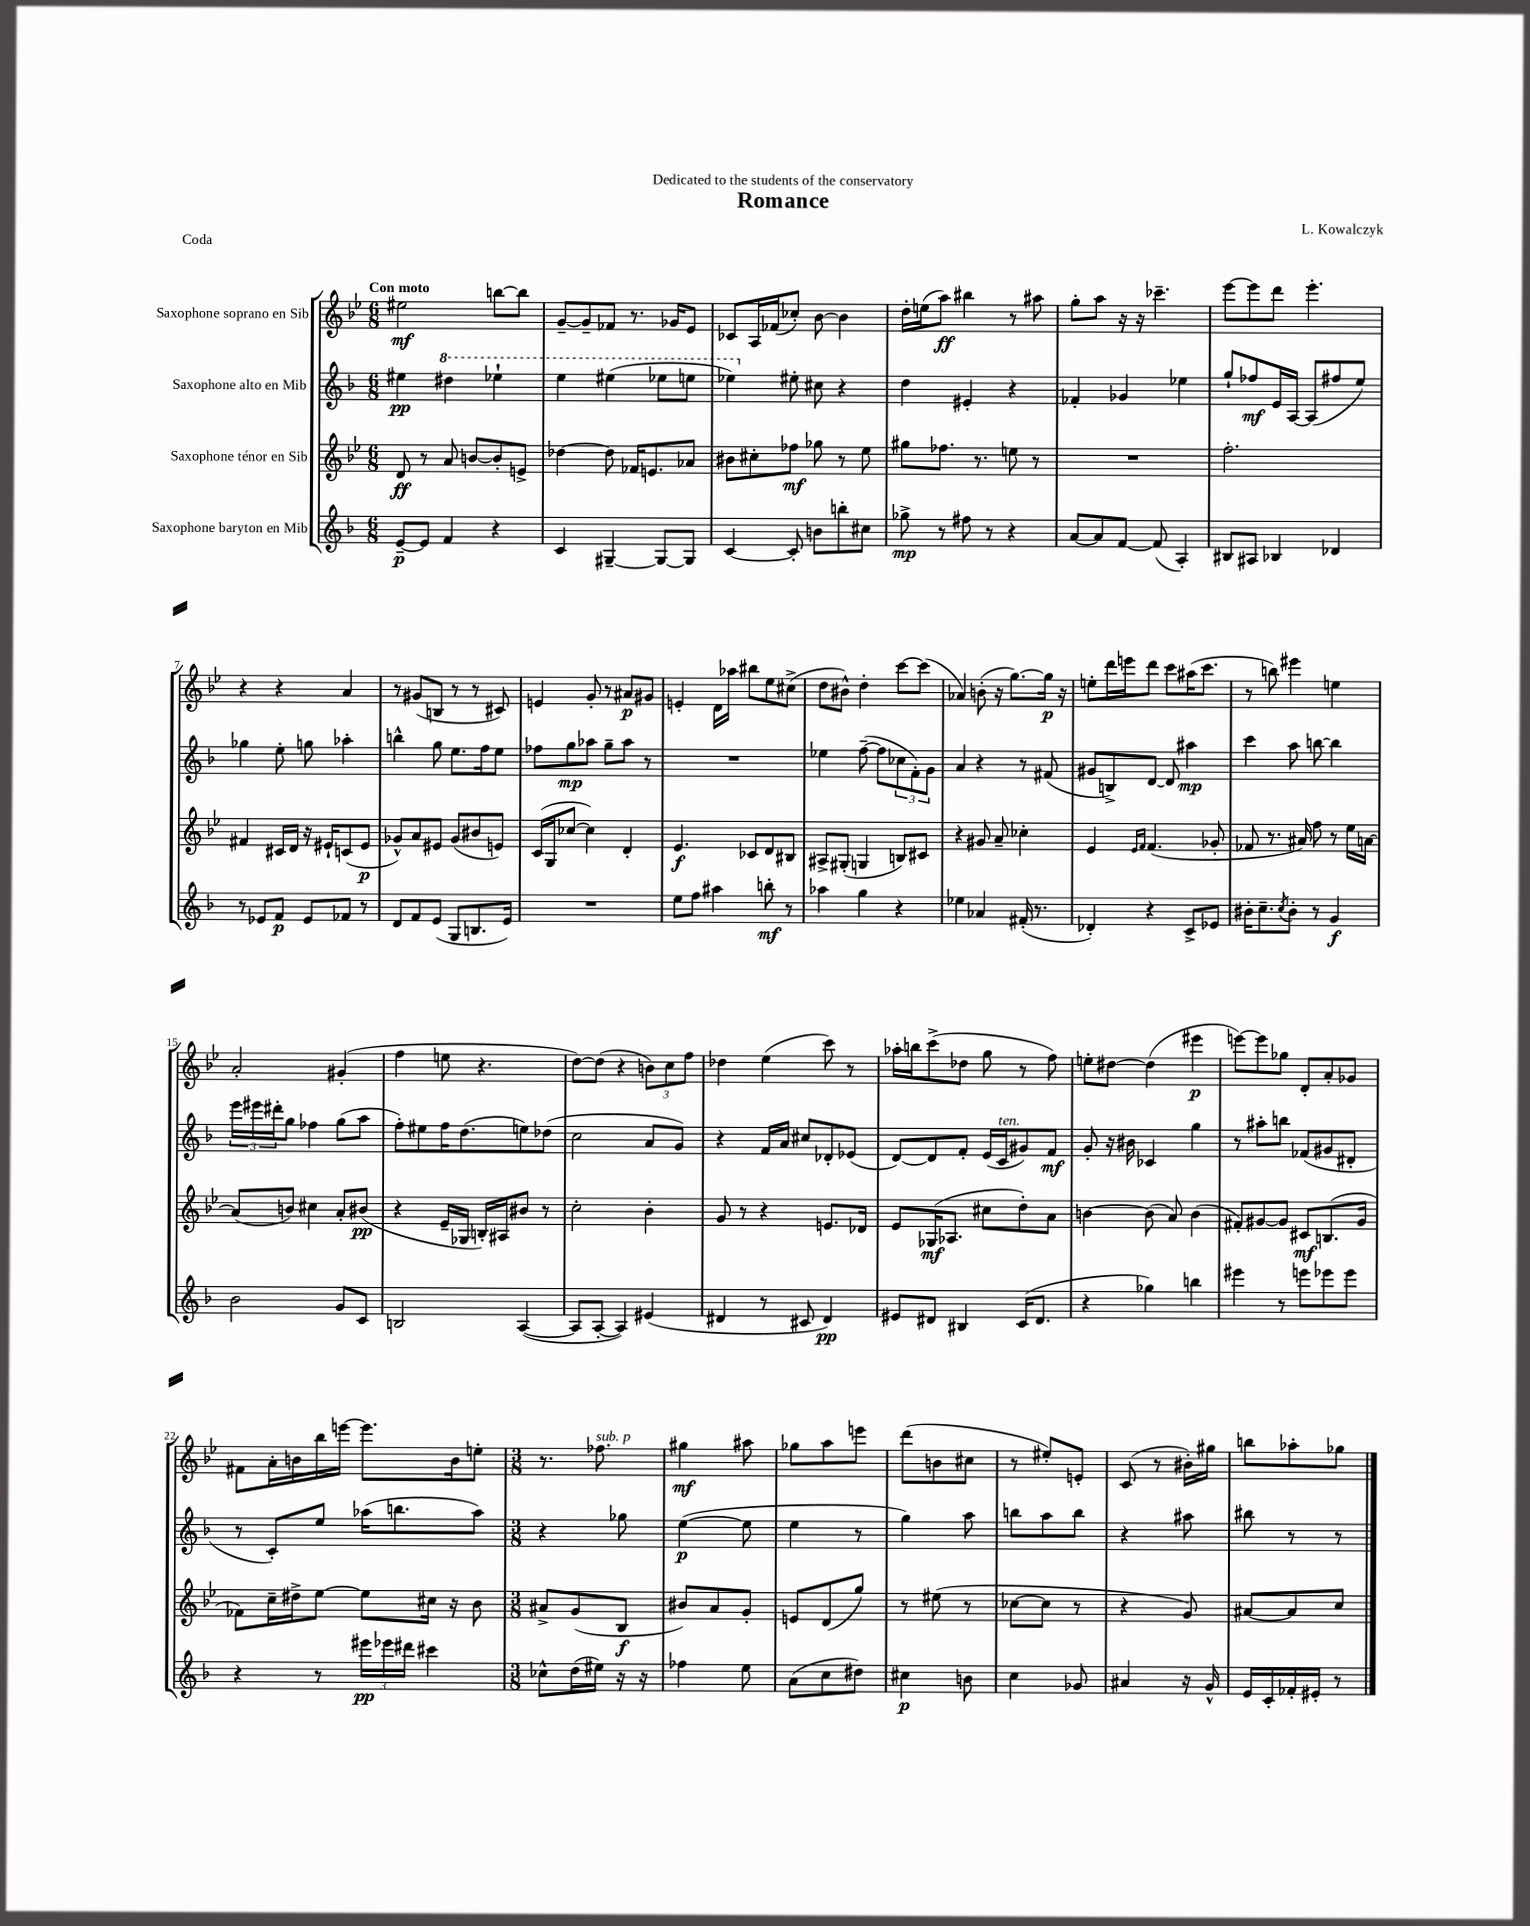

**kern	**kern	**kern	**kern
*staff4	*staff3	*staff2	*staff1
*clefG2	*clefG2	*clefG2	*clefG2
*k[b-]	*k[b-e-]	*k[b-]	*k[b-e-]
*M6/8	*M6/8	*M6/8	*M6/8
[8e~/L	8d/	4ee#\	2ee#\
8e/]J	8r	.	.
4f/	8a/	4ddd#\	.
.	[8b/L	.	.
4r	8b'/]	4eee-`\	[8bb\L
.	8e^/J	.	8bb\]J
=	=	=	=
4c/	[4dd-\	4eee\	[8g~/L
.	.	.	8g~/]
[4G#~/	8dd-\]	(4eee#\	8f-/J
.	16f-/LK	.	8.r
.	8.e/	.	.
8G#/_L	.	8eee-\L	.
.	.	.	16g-/LK
8G#/]J	8a-/J	8eee\J	8e-/J
=	=	=	=
[4c/	8b#\L	4eee-\)	8c-/L
.	8cc#'\	.	16A/L
.	.	.	(16f-/J
8c'/]	8ff-\J	8ee#'\	8cc-'/J)
8b\L	8gg-\	8cc#\	[8b-\
8bb'\	8r	4r	4b-\]
8cc#\J	8ee-\	.	.
=	=	=	=
8gg-^\	8gg#\L	4dd\	16dd'\LL
.	.	.	(16ee\J
8r	8.ff-\J	.	8aa\J)
8ff#\	.	4e#'/	4bb#\
.	8.r	.	.
8r	.	.	.
4r	8ee\	4r	8r
.	8r	.	8aa#\
=	=	=	=
[8a/L	2.r	4f-'/	8gg'\L
8a/]	.	.	8aa\J
[8f/J	.	4g-/	16r
.	.	.	16r
(8f/]	.	.	4.ccc-~\
4A'/)	.	4ee-\	.
=	=	=	=
8B#/L	2.ff'\	8gg`/L	[8eee-\L
8A#/J	.	8ff-/	8eee-\]
4B-/	.	16e/L	8ddd\J
.	.	[16A/JJ	.
.	.	(8A/]L	4.eee-'\
4d-/	.	8ff#/	.
.	.	8ee/J)	.
=	=	=	=
8r	4f#/	4gg-\	4r
8e-/L	.	.	.
8f/J	16c#/LL	8ee'\	4r
.	16d/JJ	.	.
8e-/L	16r	8gg\	.
.	16e#`/LK	.	.
8f-/J	(8c/	4aa-'\	4a/
8r	8e#/J	.	.
=	=	=	=
8d/L	8g-^^/L)	4bb^^\	8r
8f/	8a/	.	(8g#/L
(8e/J	8e#/J	8gg\	8B/J
8G/L	(8g-/L	8.ee\L	8r
8.B/	8b#/	.	8r
.	.	16ff\k	.
.	8e/J)	8ee\J	8c#/)
16e/Jk)	.	.	.
=	=	=	=
2.r	(16c/LL	8ff-\L	4e/
.	16G/J	.	.
.	[8cc-/J	8gg\	.
.	4cc-\])	8aa-\J	8g'/
.	.	8gg~\L	8r
.	4d'/	8aa-\J	8a#/L
.	.	8r	8g#/J
=	=	=	=
8ee\L	4.e-/	2.r	4e'/
8ff\J	.	.	.
4aa#\	.	.	16d\LL
.	.	.	16aa-\JJ
.	8c-/L	.	8bb#\L
8bb'\	8d/	.	8ee-\
8r	8B#/J	.	(8cc#^\J
=	=	=	=
4aa-\	8A#^/L	4ee-\	8dd\L
.	(8G#'/J	.	8b#^^\J)
4gg\	4G/	([8ff~\	4dd'\
.	.	8ff\]L	.
4r	8B/L)	12cc-\	[8ccc\L
.	.	12f'\)	.
.	8c#/J	.	(8ccc\]J
.	.	12g\J	.
=	=	=	=
4ee-\	4r	4a/	4a-/)
4a-/	8g#/	4r	(8b'\
.	8a~/	.	16r
.	.	.	[8.gg\L)
(16f#'/	4cc-'\	8r	.
8.r	.	.	.
.	.	(8f#/	16gg\]Jk
.	.	.	16r
=	=	=	=
4d-'/)	4e-/	8g#/L	8ee'\L
.	.	8B^/)	16ddd\L
.	.	.	16eee\J
.	16qqe-/LL	.	.
.	16qqf/JJ	.	.
4r	(4.f/	[8d/J	8ddd\J
.	.	8d/]	8ccc\L
8c^/L	.	4aa#\	(16aa#\K
.	.	.	8.ccc\J
8e-/J	8g-'/	.	.
=	=	=	=
16b#'\LK	8f-/	4ccc\	8r
8.cc~\	.	.	.
.	8.r	.	8bb\)
8qcc/	.	.	.
8b#'\J	.	8aa\	4eee#\
.	16a#/)	.	.
8r	8ff\	[8bb\	.
4g/	8r	4bb\]	4ee\
.	16ee-\LL	.	.
.	[16a\JJ	.	.
=	=	=	=
2b-\	(8a/]L	24eee\LL	2a'/
.	.	24eee#\	.
.	.	24ddd#'\J	.
.	8b/J)	8gg\J	.
.	4cc#\	4ff-\	.
8g/L	8a'/L	(8gg\L	(4g#'/
8c/J	(8b#/J	8aa\J	.
=	=	=	=
2B/	4r	8ff'\L)	4ff\
.	.	8ee#\	.
.	16e-~/LL	16ff\K	8ee\
.	16G-/JJ	(8.dd\	.
.	16B'/LL)	.	4.r
.	16A#/J	.	.
([4A/	8b#/J	8ee\)	.
.	8r	(8dd-\J	.
=	=	=	=
8A/]L	2cc'\	2cc\	[8dd\L)
[8A'/J	.	.	(8dd\]J
4A/])	.	.	4r
(4e#/	4b-'\	8a/L	12b\L)
.	.	.	12cc\
.	.	8g/J)	.
.	.	.	12ff\J
=	=	=	=
4d#/	8g/	4r	4dd-\
.	8r	.	.
8r	4r	16f/LL	(4ee-\
.	.	16a/JJ	.
8c#/	.	8cc#/L	.
4d#/)	8.e/L	8d-'/	8ccc\)
.	.	(8e-/J	8r
.	16d-/Jk	.	.
=	=	=	=
8e#/L	8e-/L	[8d/L)	16aa-'\LL
.	.	.	16bb\J
8d#/J	(16G-/K	8d/]	(8ccc^\
.	8.A-/J	.	.
4B#/	.	8f'/J	8dd-\J
.	8cc#\L	(16e/LL	8gg\
.	.	16c/J	.
(16c/LK	8dd'\)	8g#/)	8r
8.d#/J	.	.	.
.	8a\J	8f/J	8ff\)
=	=	=	=
4r	[4b\	8g'/	8ee'\L
.	.	16r	[8dd#\J
.	.	16b#\	.
4gg-\)	(8b\]	4c-/	(4dd#\]
.	8a/)	.	.
4bb\	(4b\	4gg\	4eee#\
=	=	=	=
4eee#\	8f#'/L)	8r	[8eee\L)
.	[8g#/	8aa#'\L	8eee\]
8r	8g#/]J	8bb\J	8gg-\J
8eee\L	8c#/L	(8f-/L	8d'/L
8eee-\	(8.B/	8g#/	8a'/
8eee-\J	.	8d#'/J	8g-/J
.	16g#/Jk	.	.
=	=	=	=
4r	8f-\L)	8r	8f#\L
.	16cc~\L	8c'/L)	16a'\L
.	16dd#^\J	.	16b\
8r	[8ee-\J	8ee/J	16bb-\
.	.	.	[16eee\JJ
24eee#\LL	8ee-\]L	(16aa-\LK	8.eee\]L
24eee-\	.	.	.
.	.	8.bb\	.
24ddd#\JJ	.	.	.
4ccc#\	16cc#\Jk	.	.
.	16r	.	16b\k
.	8b-\	8aa-\J)	8ee'\J
=	=	=	=
*M3/8	*M3/8	*M3/8	*M3/8
8cc-^^\L	8a#^/L	4r	8.r
(16dd\L	(8g/	.	.
16ee#\JJ)	.	.	8.ff-\
16r	8B-/J	8gg-\	.
16r	.	.	.
=	=	=	=
4ff-\	8b#/L)	([4ee\	4gg#\
.	8a/	.	.
8ee\	8g'/J	8ee\]	8aa#\
=	=	=	=
(8a\L	8e/L	4ee\	8gg-\L
8cc\	(8d/	.	8aa\
8dd#\J)	8gg/J)	8r	8eee\J
=	=	=	=
4cc#\	8r	4gg\)	(8ddd\L
.	(8ee#\	.	8b\
8b\	8r	8aa\	8cc#\J
=	=	=	=
4cc\	[8cc-\L	8bb\L	8r
.	8cc-\]J	8aa\	8ee#'/L)
8g-/	8r	8bb\J	8e'/J
=	=	=	=
4a#/	4r	4r	(8c/
.	.	.	8r
16r	8g/)	8aa#\	16b#'\LL)
16g^^/	.	.	16gg#\JJ
=	=	=	=
16e/LL	[8a#/L	8bb#\	8bb\L
16c'/	.	.	.
16f-'/	8a#/]	8r	8aa-'\
16e#'/JJ	.	.	.
8r	8cc/J	8r	8gg-\J
==	==	==	==
*-	*-	*-	*-
